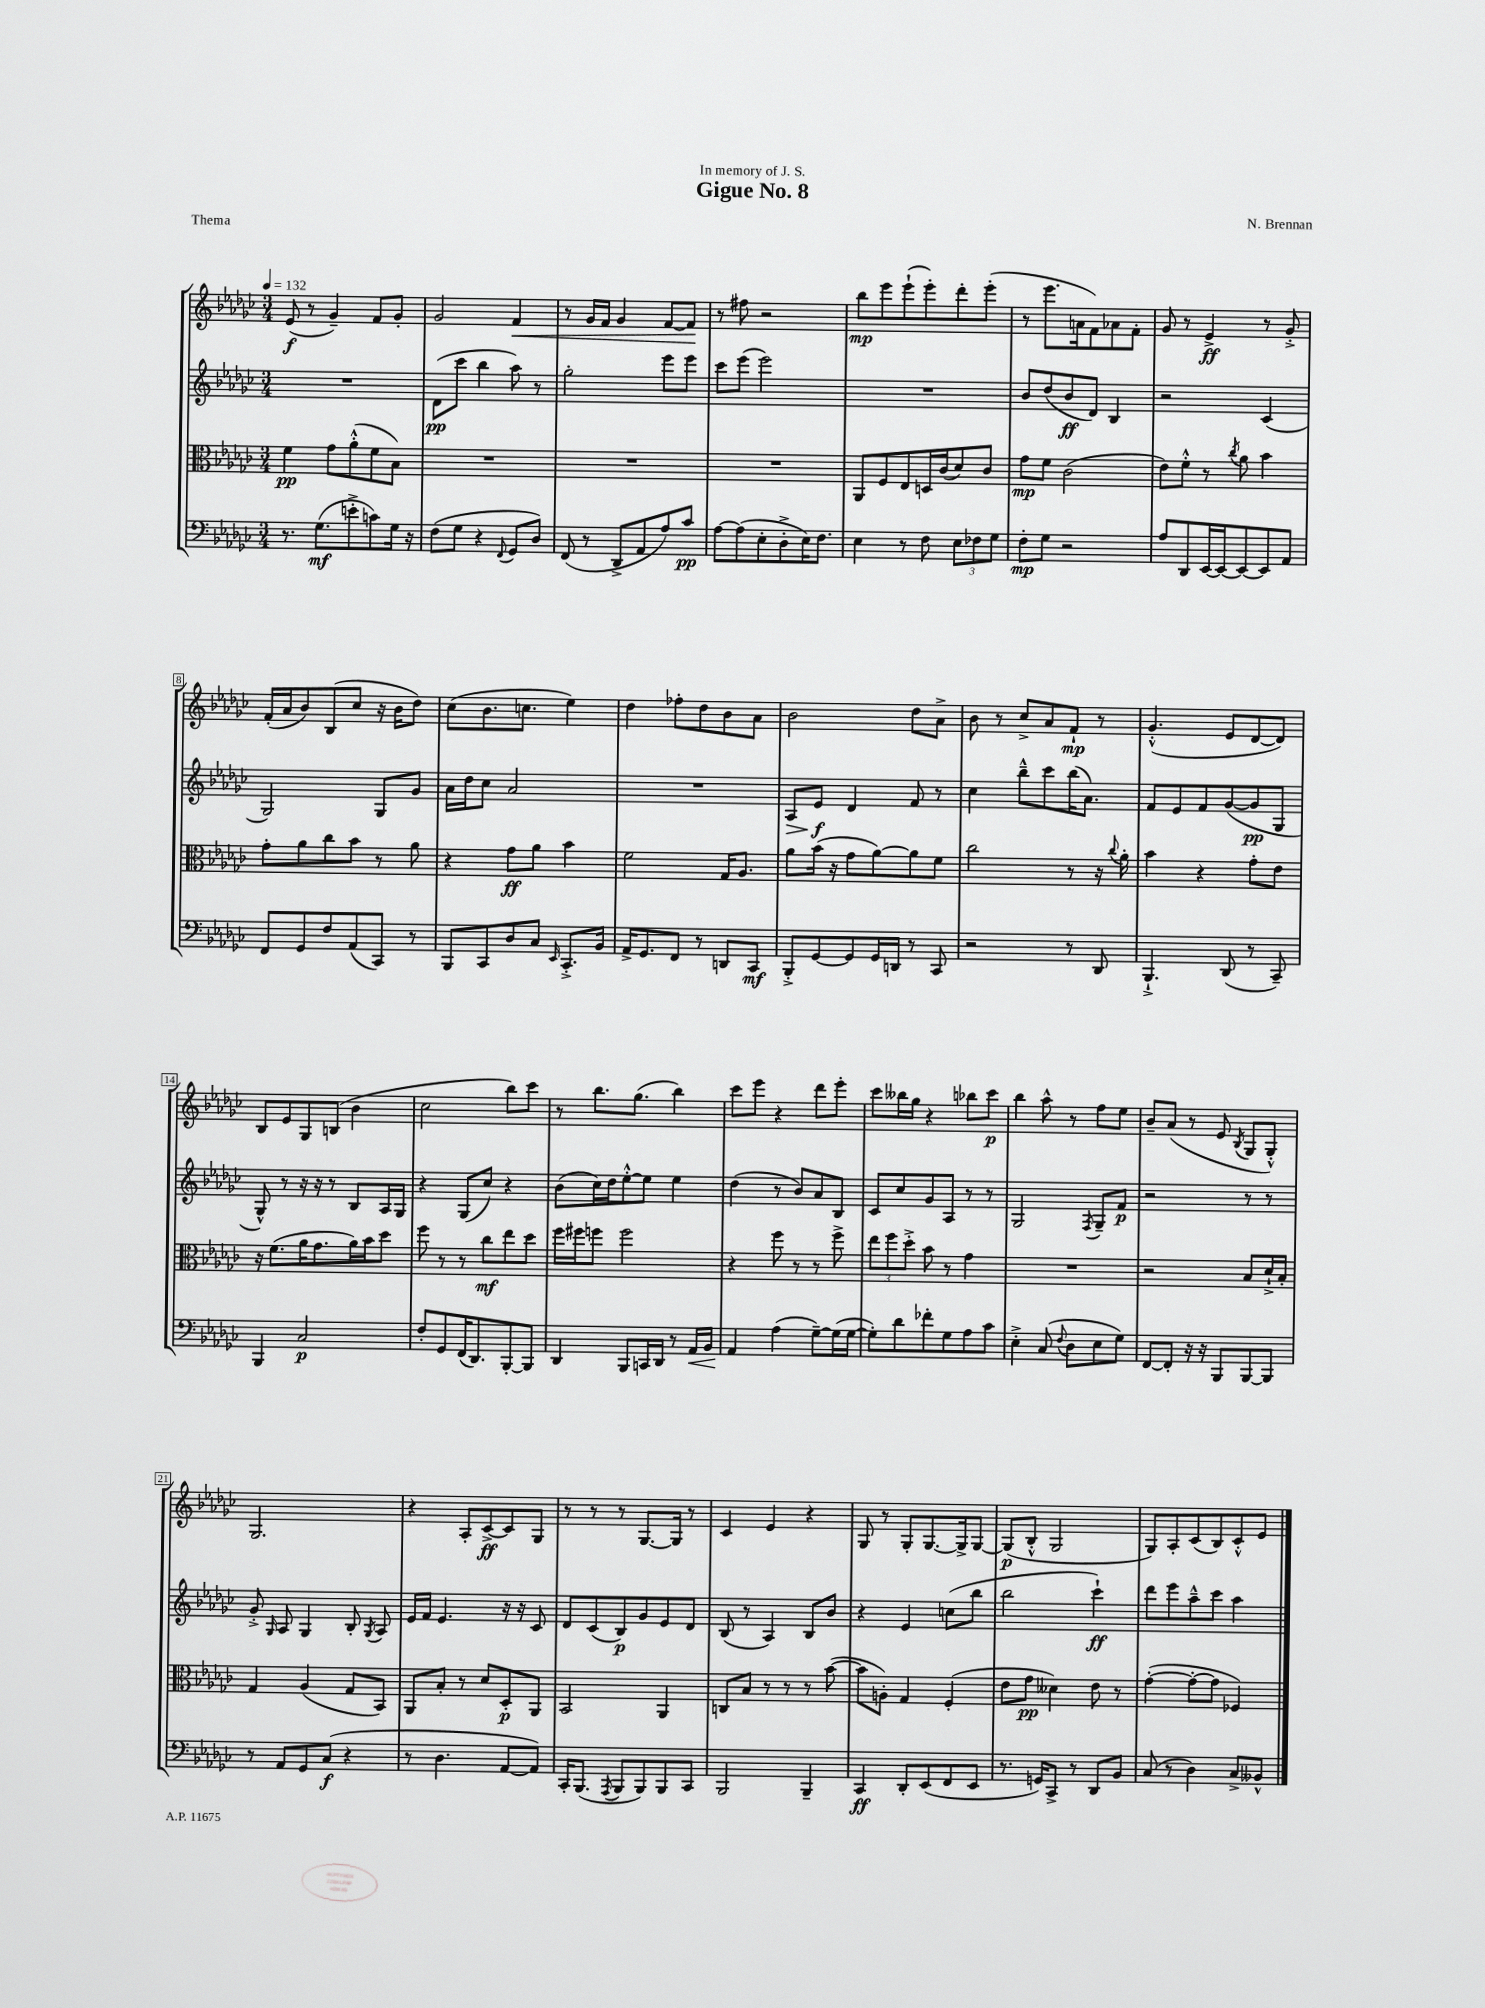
\header { title = "Gigue No. 8" composer = "N. Brennan" dedication = "In memory of J. S." piece = "Thema" }
<<
\new StaffGroup <<
\new Staff = "s0" {
    \clef treble \key ges \major \numericTimeSignature \time 3/4 \tempo 4 = 132
    \autoBeamOff ees'8\f( r8 ges'4--) f'8[ ges'8]-. |
    ges'2 f'4\< |
    r8 ges'16[ f'16] ges'4 f'8[~ f'8]\! |
    r8 fis''8 r2 |
    bes''8[\mp ees'''8 ees'''8-!( ees'''8-.) des'''8-. ees'''8]-.( |
    r8 ees'''8.[ a'16 f'8) aes'8 f'8]-. |
    ges'8 r8 ees'4->\ff r8 ges'8-.-> |
    f'16[-.( aes'16 bes'8) bes8( ces''8] r16 bes'16[ des''8]) |
    ces''8[( bes'8. c''8.] ees''4) |
    des''4 fes''8[-. des''8 bes'8 aes'8] |
    bes'2 des''8[ aes'8]-> |
    bes'8 r8 ces''8[-> aes'8 f'8]-!\mp r8 |
    ges'4.-.-^( ees'8[ des'8~ des'8]) |
    bes8[ ees'8 ges8 b8]( bes'4 |
    ces''2 bes''8[) ces'''8] |
    r8 bes''8.[ ges''8.]( bes''4) |
    ces'''8[ ees'''8] r4 des'''8[ ees'''8]-. |
    ces'''8[ beses''16 ges''16] r4 bes''8[ ces'''8]\p |
    bes''4 aes''8-^ r8 f''8[ ees''8] |
    bes'8[-- aes'8]( r8 ees'8 \acciaccatura { bes8 } ges8[ ges8]-.-^) |
    ges2. |
    r4 aes8[-. ces'8~->\ff ces'8 ges8] |
    r8 r8 r8 ges8.[~ ges16] r8 |
    ces'4 ees'4 r4 |
    ges8 r8 ges8[-. ges8.~ ges16-> ges8]~ |
    ges8[\p( bes8]-.-^ ges2 |
    ges8[) aes8-. ces'8( bes8) ces'8-.-^ ees'8] \bar "|." |
}
\new Staff = "s1" {
    \clef treble \key ges \major \numericTimeSignature \time 3/4
    \autoBeamOff R2. |
    des'8[\pp( ces'''8] bes''4 aes''8) r8 |
    ges''2-. ees'''8[ ees'''8] |
    ces'''8[ ees'''8]( ees'''2) |
    R2. |
    bes'8[ des''8( bes'8\ff des'8]) bes4 |
    r2 ces'4( |
    ges2) ges8[ ges'8] |
    aes'16[ des''16 ces''8] aes'2 |
    R2. |
    aes8[\> ees'8]\f\! des'4 f'8 r8 |
    ces''4 bes''8[---^ ces'''8 bes''16( aes'8.]) |
    f'8[ ees'8 f'8 ges'8~( ges'8\pp ges8] |
    ges8-^) r8 r16 r16 r8 bes8[ aes16 ges16] |
    r4 ges8[( ces''8]) r4 |
    bes'8[( ces''16) des''16 ees''8~-.-^ ees''8] ees''4 |
    des''4( r8 bes'8[) aes'8 bes8] |
    ces'8[ ces''8 ges'8 aes8] r8 r8 |
    ges2 \acciaccatura { f8 } ges8[-- f'8]\p |
    r2 r8 r8 |
    ges'8-.-> \grace { ges16 } aes8 ges4 bes8-. \acciaccatura { ges8 } aes8 |
    ees'16[ f'16] ees'4. r16 r16 ces'8 |
    des'8[ ces'8( bes8\p) ges'8 ees'8 des'8] |
    bes8( r8 aes4) bes8[ bes'8] |
    r4 ees'4 c''8[( bes''8] |
    bes''2 ces'''4-!\ff) |
    des'''8[ ees'''8 aes''8---^ ces'''8] aes''4 \bar "|." |
}
\new Staff = "s2" {
    \clef alto \key ges \major \numericTimeSignature \time 3/4
    \autoBeamOff f'4\pp ges'8[ aes'8-.-^( f'8 bes8]) |
    R2. |
    R2. |
    R2. |
    aes,8[ f8 ees8 d16 ces'16( des'8) ces'8] |
    ges'8[\mp f'8] ces'2( |
    ees'8[) f'8]-.-^ r8 \acciaccatura { ces''8 } aes'8 bes'4 |
    ges'8[-. aes'8 ces''8 bes'8] r8 aes'8 |
    r4 ges'8[\ff aes'8] bes'4 |
    f'2 ges16[ aes8.] |
    aes'8[ bes'16]( r16 ges'8[ aes'8~) aes'8 f'8] |
    ces''2 r8 r16 \appoggiatura { ces''8 } aes'16-. |
    bes'4 r4 ges'8[-. ees'8] |
    r16 f'8.[( aes'16 ges'8. aes'16) bes'16 des''8] |
    f''8 r8 r8 ces''8[\mf ees''8 des''8] |
    f''16[ fis''16 f''8] f''2 |
    r4 f''8 r8 r8 f''8-> |
    \tuplet 3/2 { ees''8[ f''8 des''8]-.-> } bes'8 r8 ges'4 |
    R2. |
    r2 bes8[ des'16-!-> bes16]-. |
    ges4 aes4( ges8[ bes,8]) |
    aes,8[ bes8]-. r8 des'8[ des8-.\p aes,8] |
    bes,2 aes,4 |
    c8[ bes8] r8 r8 r8 bes'8~( |
    bes'8[ a8]-.) ges4 f4-.( |
    ees'8[ ges'8]\pp deses'4) ees'8 r8 |
    ges'4~-.( ges'8[~-. ges'8] fes4) \bar "|." |
}
\new Staff = "s3" {
    \clef bass \key ges \major \numericTimeSignature \time 3/4
    \autoBeamOff r8. ges8.[\mf( e'8-.-> c'8) ges16] r16 |
    f8[( ges8] r4 \appoggiatura { f,8 } ges,8[ des8]) |
    f,8( r8 des,8[-> aes,8 aes8) ces'8]\pp |
    aes8[~ aes8( ees8-. des8-.-> ees16) f8.] |
    ees4 r8 f8 \tuplet 3/2 { ees8[ fes8 ges8] } |
    f8[-.\mp ges8] r2 |
    aes8[ des,8 ees,16~ ees,16~ ees,8~ ees,8 aes,8] |
    f,8[ ges,8 f8 aes,8( ces,8]) r8 |
    bes,,8[ ces,8 des8 ces8] \grace { ees,16 } ces,8.[-.-> bes,16] |
    aes,16[-> ges,8. f,8] r8 d,8[ ces,8]\mf |
    bes,,8[-.-> ges,8~ ges,8 ges,16 d,16] r8 ces,8 |
    r2 r8 des,8 |
    bes,,4.-!-> des,8( r8 ces,8--) |
    bes,,4 ces2\p |
    f8[-. ges,8 f,16( des,8.) bes,,8~-. bes,,8] |
    des,4 bes,,8[ c,16 des,16] r8 aes,16[\< bes,16] |
    aes,4\! aes4( ges8[~--) ges16( ges16]~ |
    ges8[-.) des'8 fes'8-. ges8 aes8 ces'8] |
    ees4-.-> ces8( \appoggiatura { f8 } des8[ ees8 ges8]) |
    f,8[~ f,8]-. r16 r16 bes,,8[ bes,,8~ bes,,8] |
    r8 aes,8[ ges,8 ces8]\f( r4 |
    r8 des4. aes,8[~ aes,8]) |
    ces,16[-. bes,,8.]( \acciaccatura { aes,,8 } bes,,8[ bes,,8) bes,,8 ces,8] |
    bes,,2 bes,,4-- |
    ces,4\ff des,8[-. ees,8( f,8 ees,8] |
    r8. g,16[) ces,8]-> r8 des,8[ bes,8] |
    ces8( r8 des4) ces8[-> beses,8]-^ \bar "|." |
}
>>
>>
\layout { \context { \Score \override BarNumber.stencil = #(make-stencil-boxer 0.1 0.3 ly:text-interface::print) } }
